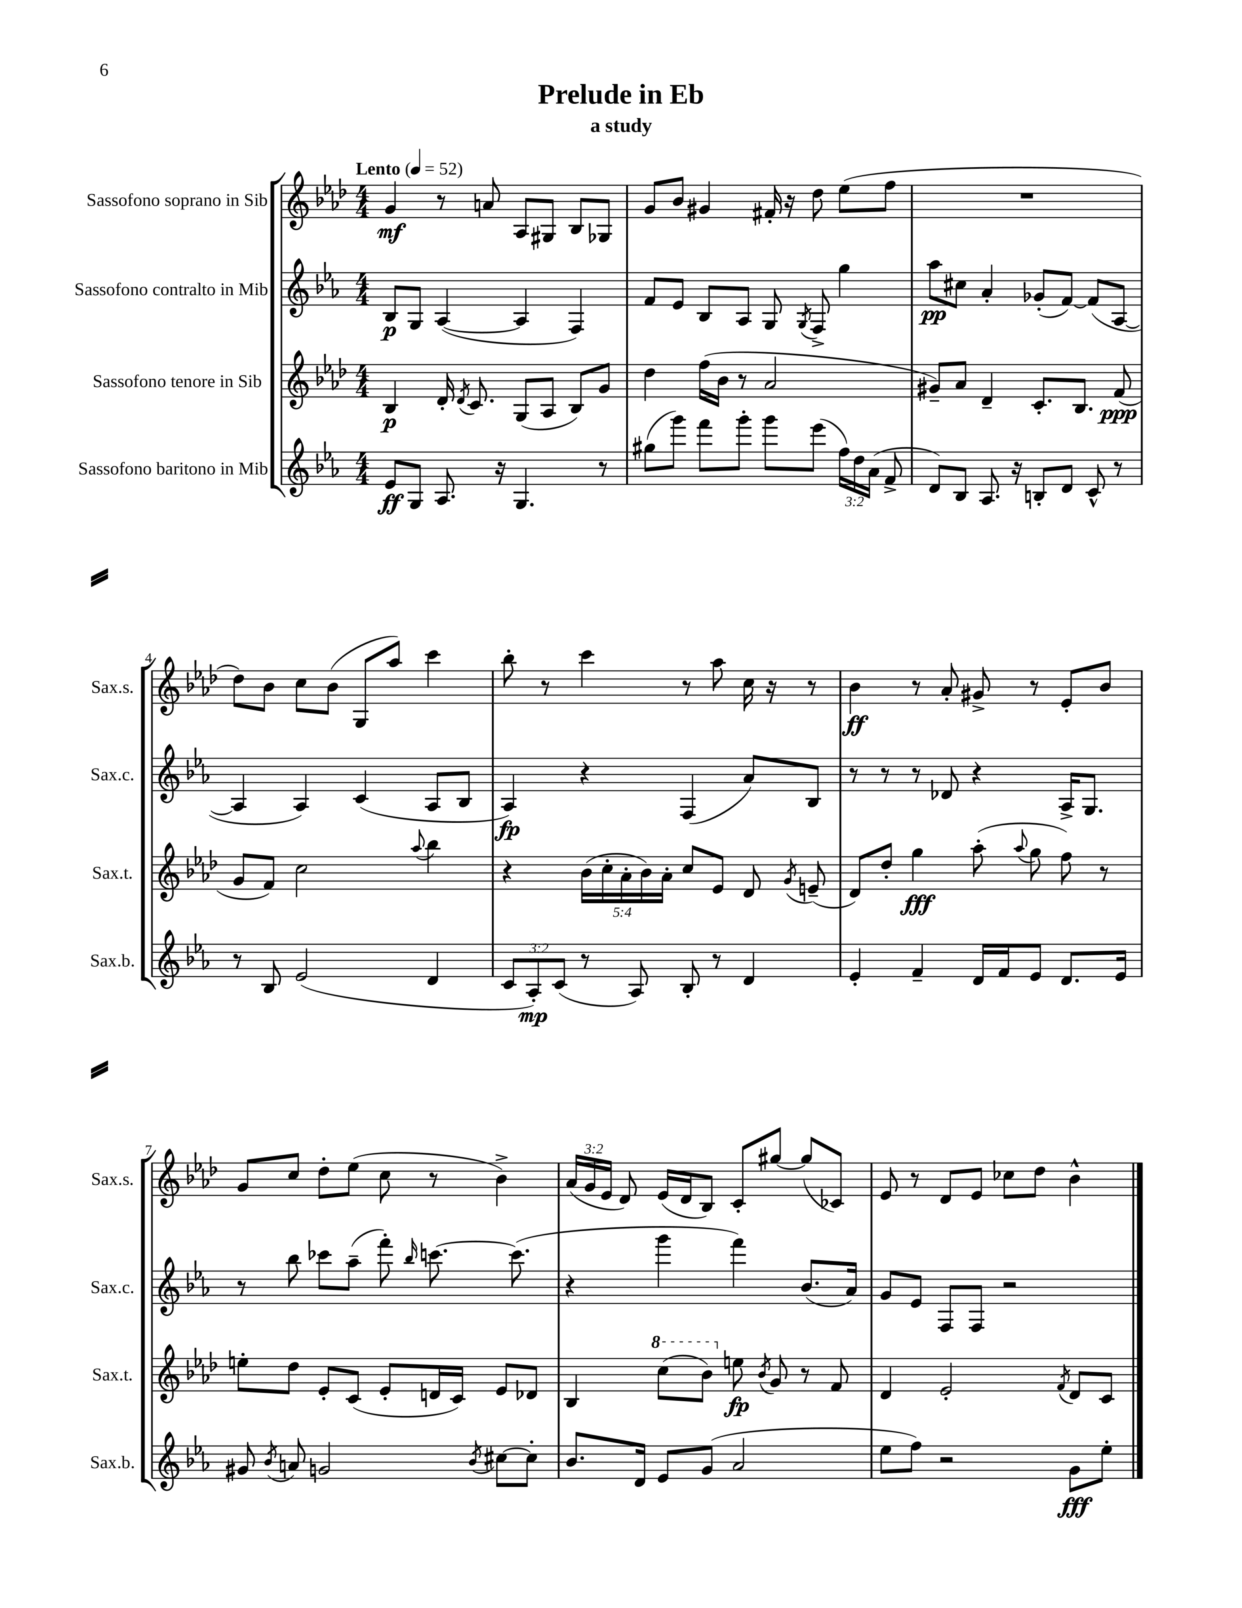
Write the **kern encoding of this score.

**kern	**kern	**kern	**kern
*staff4	*staff3	*staff2	*staff1
*clefG2	*clefG2	*clefG2	*clefG2
*k[b-e-a-]	*k[b-e-a-d-]	*k[b-e-a-]	*k[b-e-a-d-]
*M4/4	*M4/4	*M4/4	*M4/4
*MM52	*MM52	*MM52	*MM52
8e-	4B-	8B-	4g
8G	.	8G	.
8.A-	16d-'	([4A-	8r
.	8qd-	.	.
.	8.c	.	.
.	.	.	8a
16r	.	.	.
4.G	(8G	4A-]	8A-
.	8A-	.	8G#
.	8B-)	4F)	8B-
8r	8g	.	8G-
=	=	=	=
(8gg#	4dd-	8f	8g
8ggg)	.	8e-	8b-
8fff	(16ff	8B-	4g#
.	16b-	.	.
8ggg'	8r	8A-	.
8ggg	2a-	8G	16f#'
.	.	.	16r
.	.	8qG	.
(8eee-	.	8F^	8dd-
24ff)	.	4gg	(8ee-
24dd	.	.	.
(24a-	.	.	.
8f^	.	.	8ff
=	=	=	=
8d)	8g#~)	8aa-	1r
8B-	8a-	8cc#	.
8.A-	4d-~	4a-'	.
16r	.	.	.
8B'	8.c'	(8g-'	.
8d	.	[8f)	.
.	8.B-	.	.
8c^^	.	(8f]	.
8r	(8f	[8A-	.
=	=	=	=
8r	8g	4A-]	8dd-)
8B-	8f)	.	8b-
(2e-	2cc	4A-)	8cc
.	.	.	(8b-
.	.	(4c	8G
.	.	.	8aa-)
.	8qqaa-	.	.
4d	4bb-	8A-	4ccc
.	.	8B-	.
=	=	=	=
12c	4r	4A-)	8bb-'
12A-')	.	.	.
.	.	.	8r
(12c	.	.	.
8r	(20b-	4r	4ccc
.	20cc'	.	.
.	20a-'	.	.
8A-)	.	.	.
.	20b-)	.	.
.	20a-'	.	.
8B-'	8cc	(4F	8r
8r	8e-	.	8aa-
4d	8d-	8a-)	16cc
.	.	.	16r
.	8qg	.	.
.	(8e~	8B-	8r
=	=	=	=
4e-'	8d-)	8r	4b-
.	8dd-'	8r	.
4f~	4gg	8r	8r
.	.	8d-	8a-'
16d	(8aa-'	4r	8g#^
16f	.	.	.
.	8qqaa-	.	.
8e-	8gg	.	8r
8.d	8ff)	16A-^	8e-'
.	.	8.G	.
.	8r	.	8b-
16e-	.	.	.
=	=	=	=
8g#	8ee'	8r	8g
8qb-	.	.	.
8a	8dd-	8bb-	8cc
2g	8e-'	8ccc-	8dd-'
.	(8c	(8aa-~	(8ee-
.	8e-'	8fff')	8cc
.	.	16qqbb-	.
.	16d	[8.ccc	8r
.	16c)	.	.
8qb-	.	.	.
[8cc#	8e-	.	4b-^)
.	.	(8.ccc]	.
8cc#']	8d-	.	.
=	=	=	=
8.b-	4B-	4r	(24a-
.	.	.	24g
.	.	.	24e-
.	.	.	8d-)
16d	.	.	.
8e-	(8ccc	4ggg	(16e-
.	.	.	16d-
(8g	8bb-)	.	8B-)
2a-	8ee	4fff)	8c'
.	8qb-	.	.
.	8g	.	[8gg#
.	8r	(8.b-	(8gg#]
.	8f	.	8c-)
.	.	16a-)	.
=	=	=	=
8ee-	4d-	8g	8e-
8ff)	.	8e-	8r
2r	2e-'	8F	8d-
.	.	8F	8e-
.	.	2r	8cc-
.	.	.	8dd-
.	8qf	.	.
8g	8d-	.	4b-^^
8ee-'	8c	.	.
==	==	==	==
*-	*-	*-	*-
